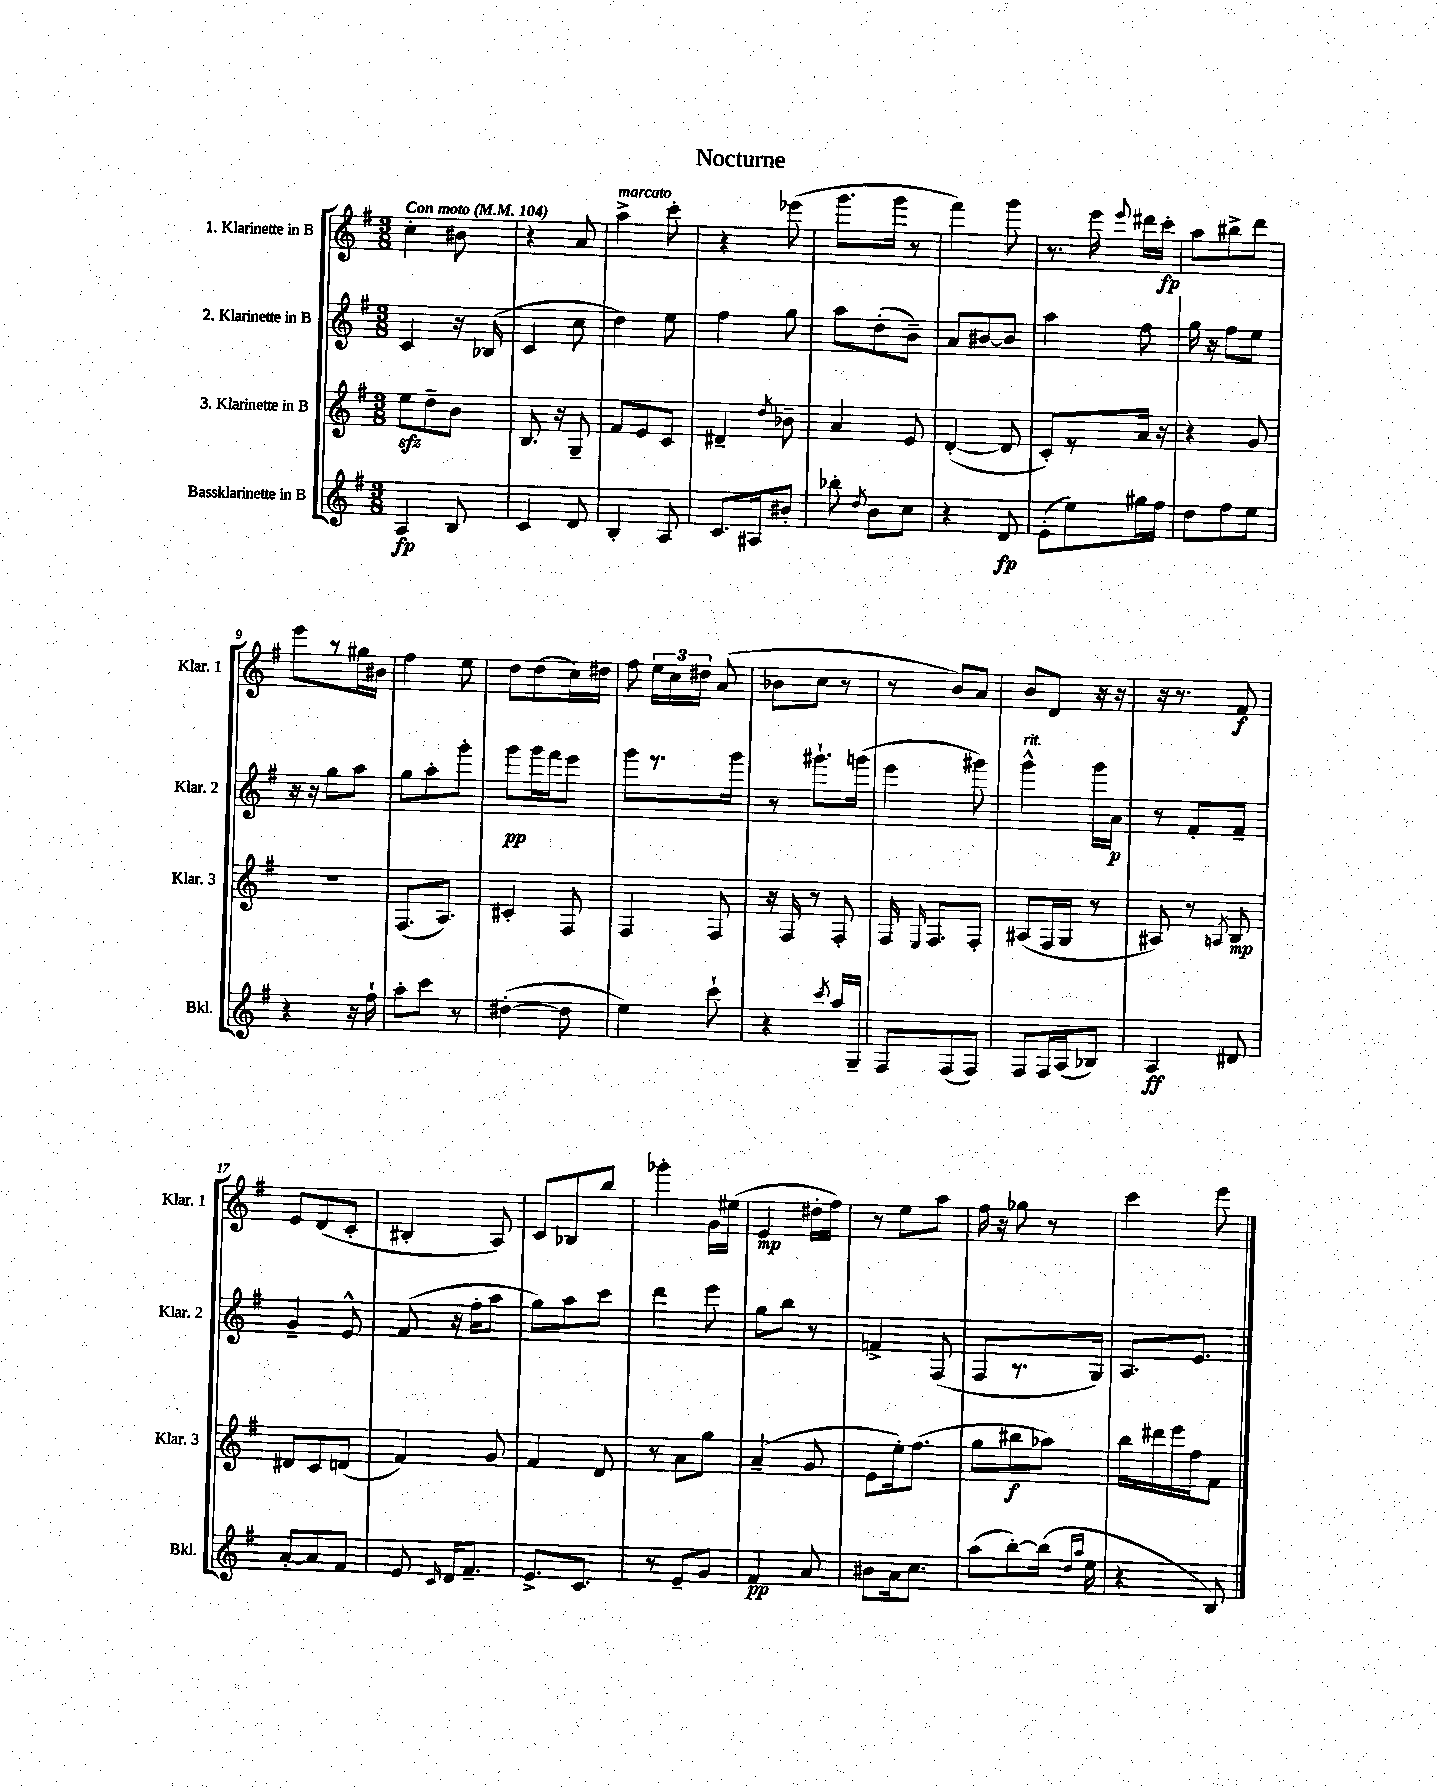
\header { title = "Nocturne" }
<<
\new StaffGroup <<
\new Staff = "s0" \with { instrumentName = "1. Klarinette in B" shortInstrumentName = "Klar. 1" } {
    \clef treble \key g \major \numericTimeSignature \time 3/8 \tempo "Con moto" 4 = 104
    \autoBeamOff c''4-. bis'8 |
    r4 a'8 |
    a''4->^\markup { \italic "marcato" } c'''8-. |
    r4 ees'''8( |
    g'''8.[ g'''16] r8 |
    fis'''4) g'''8 |
    r8. e'''16 \appoggiatura { e'''8 } dis'''16[ c'''16]-.\fp |
    a''8[ bis''8-> d'''8] |
    e'''8[ r8 gis''16 bis'16] |
    fis''4 e''8 |
    d''8[ d''8( c''16) dis''16] |
    fis''8 \tuplet 3/2 { e''16[ c''16 dis''16] } a'8( |
    bes'8[ c''8] r8 |
    r8 b'8[) a'8] |
    b'8[ d'8] r16 r16 |
    r16 r8. fis'8\f |
    e'8[ d'8( c'8]-. |
    bis4-. a8) |
    c'8[ bes8 b''8] |
    ges'''4-. g'16[ eis''16]( |
    e'4\mp dis''16[-. fis''16]) |
    r8 e''8[ a''8] |
    fis''16 r16 ges''8 r8 |
    c'''4 e'''8 \bar "|." |
}
\new Staff = "s1" \with { instrumentName = "2. Klarinette in B" shortInstrumentName = "Klar. 2" } {
    \clef treble \key g \major \numericTimeSignature \time 3/8
    \autoBeamOff c'4 r16 bes16( |
    c'4 c''8 |
    d''4) e''8 |
    fis''4 g''8 |
    a''8[ d''8-.( b'8]--) |
    a'8[ bis'8~ bis'8] |
    a''4 fis''8 |
    g''16 r16 fis''8[ e''8] |
    r16 r16 g''8[ a''8] |
    g''8[ a''8-. g'''8]-. |
    g'''8[\pp g'''16 fis'''16 e'''8] |
    g'''8[ r8. g'''16] |
    r8 gis'''8.[-! g'''16]( |
    e'''4 gis'''8) |
    g'''4-^^\markup { \italic "rit." } g'''16[ a'16]\p |
    r8 fis'8[-. fis'8]-- |
    g'4-- e'8-^ |
    fis'8( r16 fis''16[-. a''8] |
    g''8[) a''8 c'''8] |
    d'''4 e'''8 |
    g''8[ b''8] r8 |
    f'4-> fis8( |
    fis8[ r8. g16]) |
    a8.[ e'8.] \bar "|." |
}
\new Staff = "s2" \with { instrumentName = "3. Klarinette in B" shortInstrumentName = "Klar. 3" } {
    \clef treble \key g \major \numericTimeSignature \time 3/8
    \autoBeamOff e''8[\sfz d''8-- b'8] |
    b8. r16 g8-- |
    fis'8[ e'8 c'8] |
    dis'4-- \acciaccatura { d''8 } bes'8-- |
    a'4 e'8 |
    d'4~-.( d'8 |
    c'8[-.) r8 a'16] r16 |
    r4 g'8 |
    R4. |
    fis8.[( a8.]) |
    cis'4-. fis8 |
    fis4 fis8 |
    r16 fis16 r8 fis8-. |
    fis16 \grace { e16 } fis8.[ fis8]-. |
    ais8[( fis16 g16] r8 |
    ais8) r8 \acciaccatura { a8 } b8\mp |
    dis'8[ c'8 d'8]( |
    fis'4) g'8 |
    fis'4 d'8 |
    r8 a'8[ g''8] |
    a'4--( g'8 |
    e'8[ e''16-.) fis''8.]( |
    g''8[ bis''8\f aes''8]) |
    b''16[ dis'''16 e'''16 fis''16 fis'8] \bar "|." |
}
\new Staff = "s3" \with { instrumentName = "Bassklarinette in B" shortInstrumentName = "Bkl." } {
    \clef treble \key g \major \numericTimeSignature \time 3/8
    \autoBeamOff a4\fp b8 |
    c'4 d'8 |
    b4-. a8 |
    c'8.[ ais16 bis'8]-. |
    bes''8-. \acciaccatura { d''8 } b'8[ c''8] |
    r4 d'8\fp |
    e'8[-.( e''8) gis''16 fis''16] |
    d''8[ fis''8 e''8] |
    r4 r16 fis''16-! |
    a''8[-. c'''8] r8 |
    dis''4~-.( dis''8 |
    e''4) c'''8-! |
    r4 \acciaccatura { c'''8 } a''16[ g16]-- |
    fis8[ fis8( fis8]) |
    fis8[ fis16 a16( bes8]) |
    a4\ff dis'8 |
    a'8[~-. a'8 fis'8] |
    e'8 \grace { c'16 } d'16[ fis'8.]-- |
    e'8.[-> c'8.] |
    r8 e'8[-- g'8] |
    fis'4\pp a'8 |
    bis'8[ a'16 c''8.] |
    a''8[( b''8~-.) b''16]( \grace { d''16[ a''16] } e''16 |
    r4 b8) \bar "|." |
}
>>
>>
